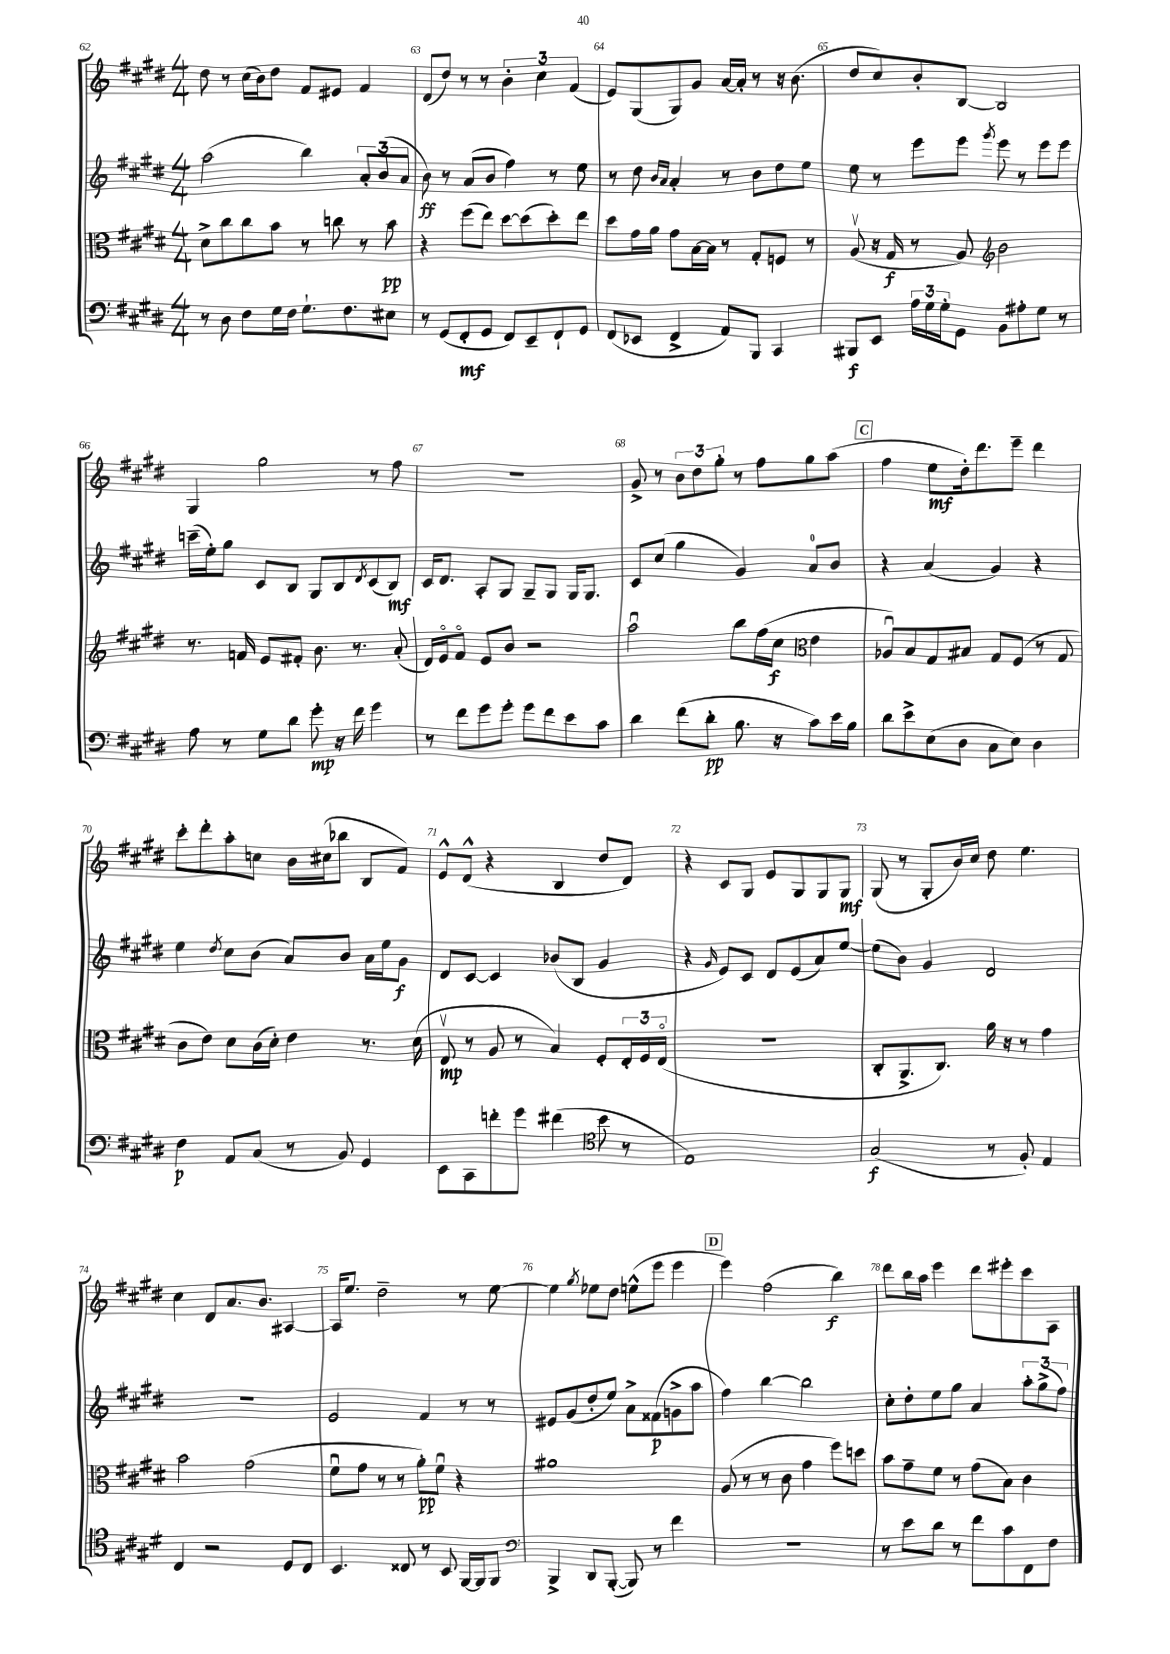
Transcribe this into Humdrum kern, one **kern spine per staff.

**kern	**kern	**kern	**kern
*staff4	*staff3	*staff2	*staff1
*clefF4	*clefC3	*clefG2	*clefG2
*k[f#c#g#d#]	*k[f#c#g#d#]	*k[f#c#g#d#]	*k[f#c#g#d#]
*M4/4	*M4/4	*M4/4	*M4/4
8r	8d#^	(2aa	8dd#
8D#	8cc#	.	8r
8F#	8cc#	.	(16cc#
.	.	.	16b)
16G#	8b	.	8dd#
16F#	.	.	.
8.G#`	8r	4bb)	8f#
.	8cc	.	8e#
8.F#	.	.	.
.	8r	12a'	4f#
.	.	(12b	.
8E#	8b	.	.
.	.	12a	.
=	=	=	=
8r	4r	8b)	(8d#
(8GG#	.	8r	8dd#)
8FF#'	(8ff#	(8a	8r
8GG#	8ee)	8b	8r
8FF#)	[8dd#	4ff#)	6b'
8EE~	(8dd#]	.	.
.	.	.	6cc#
8FF#`	8dd#')	8r	.
.	.	.	(6f#
8GG#	8ee	8ee	.
=	=	=	=
(8FF#	8dd#	8r	8e)
8EE-	16g#	8dd#	(8G#
.	16a	.	.
.	.	16qqb	.
.	.	16qqa	.
4FF#^	8g#	4a'	8G#)
.	[16B	.	8g#
.	16B]	.	.
8AA)	8r	8r	[16a
.	.	.	16a']
8BBB	8G#'	8b	8r
4CC#	8F	8dd#	16r
.	.	.	(8.b
.	8r	8ee	.
=	=	=	=
8BBB#	(8Av	8ee	8dd#
8EE	16r	8r	8cc#)
.	16G#	.	.
24A	8r	8eee	8b'
24G#	.	.	.
24G#'	.	.	.
8GG#	8A)	8eee	[8B
*	*clefG2	*	*
.	.	8qggg#	.
8BB	2b	8eee	2B]
8A#'	.	8r	.
8G#	.	8eee	.
8r	.	8eee	.
=	=	=	=
8A	8.r	(16ccc~	4G#
.	.	16ee')	.
8r	.	8gg#	.
.	16f	.	.
8G#	8e	8c#	2gg#
8d#	8f#'	8B	.
8g#'	8.b	8G#	.
16r	.	8B	.
16f#	8.r	.	.
.	.	8qd#	.
4g#	.	(8c#	8r
.	(8a'	8B)	8ff#
=	=	=	=
8r	16d#)	16c#	1r
.	16eo	8.d#	.
8f#	8f#o	.	.
8g#	8e	8A'	.
8g#'	8b	8G#	.
8g#	2r	8G#~	.
8f#	.	8G#	.
8e	.	16G#	.
.	.	8.G#	.
8c#	.	.	.
=	=	=	=
4d#	2aau	8c#	8g#^
.	.	(8cc#	8r
(8f#	.	4gg#	12b
.	.	.	12dd#
8d#'	.	.	.
.	.	.	12gg#'
8.B	8bb	4g#)	8r
.	(16ff#	.	8ff#
16r	16cc#	.	.
*	*clefC3	*	*
8c#)	4e	8a	8gg#
16e	.	8b	(8aa
16B	.	.	.
=	=	=	=
8d#	8A-u)	4r	4ff#
8e^	8B	.	.
(8E	8G#	(4a	8ee
8D#	8B#	.	16dd#')
.	.	.	8.ddd#
8C#	8G#	4g#)	.
8E)	(8F#	.	8eee~
4D#	8r	4r	4ddd#
.	8G#	.	.
=	=	=	=
4F#	8c#	4ee	8ccc#'
.	8e)	.	8ddd#'
.	.	8qdd#	.
8AA	8d#	8cc#	8aa'
(8C#	(16c#	(8b	8cc
.	16d#')	.	.
8r	4e	8a)	16b
.	.	.	(16cc#
8BB)	.	8b	8bb-
4GG#	8.r	16a	8B
.	.	16ee	.
.	.	8g#	8f#)
.	(16d#	.	.
=	=	=	=
8EE	8Ev	8d#	8e^^
8CC#	8r	[8c#	(8d#^^
8f'	8A	4c#]	4r
8g#	8r	.	.
(4f#	4B)	(8b-	4B
.	.	8B	.
*clefC4	*	*	*
8b	8F#'	4g#	8dd#
8r	24E'	.	8d#)
.	24F#	.	.
.	(24Eo	.	.
=	=	=	=
1E)	1r	4r	4r
.	.	16qqg#	.
.	.	8e)	8c#
.	.	8c#	8G#
.	.	8d#	8e
.	.	(8e	8G#
.	.	8a)	8G#
.	.	[8ee	8G#
=	=	=	=
(2G#	8C#'	(8ee]	(8G#
.	8.AA^	8b)	8r
.	.	4g#	8G#'
.	8.C#)	.	.
.	.	.	16b)
.	.	.	16cc#
8r	16a	2d#	8dd#
.	16r	.	.
8F#')	8r	.	4.ee
4E	4g#	.	.
=	=	=	=
4C#	2b	1r	4cc#
2r	.	.	8d#
.	.	.	8.a
.	(2g#	.	.
.	.	.	8.b
8D#	.	.	[4A#
8C#	.	.	.
=	=	=	=
4.BB	8f#u	2e	16A#]
.	.	.	8.ee
.	8g#	.	.
.	8r	.	2dd#~
8C##	8r	.	.
8r	8a')	4f#	.
8BB	8f#u	.	.
[16FF#	4r	8r	8r
16FF#]	.	.	.
8FF#	.	8r	[8ee
=	=	=	=
*clefF4	*	*	*
4BBB^	1a#	8e#	4ee]
.	.	(8g#	.
.	.	.	8qgg#
8DD#	.	8dd#'	8ee-
([8BBB'	.	8ee)	8dd#
8BBB])	.	8a^	(8ee^^
8r	.	(8f##	8eee
4f#	.	8g^	4eee
.	.	8aa	.
=	=	=	=
1r	(8A	4ff#)	4eee)
.	8r	.	.
.	8r	[4bb	(2ff#
.	8c#	.	.
.	4g#	2bb]	.
.	8ff#)	.	4bb)
.	8dd	.	.
=	=	=	=
8r	8b	8cc#'	8ddd#
8e	8g#~	8dd#'	16bb
.	.	.	16aa
8d#	8f#	8ee	4eee
8r	8r	8gg#	.
8f#	(8g#	4a	8ddd#
8c#	8B)	.	8eee#'
8FF#	4c#	12aa'	8ccc#
.	.	(12gg#^	.
8F#	.	.	8A
.	.	12ff#)	.
==	==	==	==
*-	*-	*-	*-
